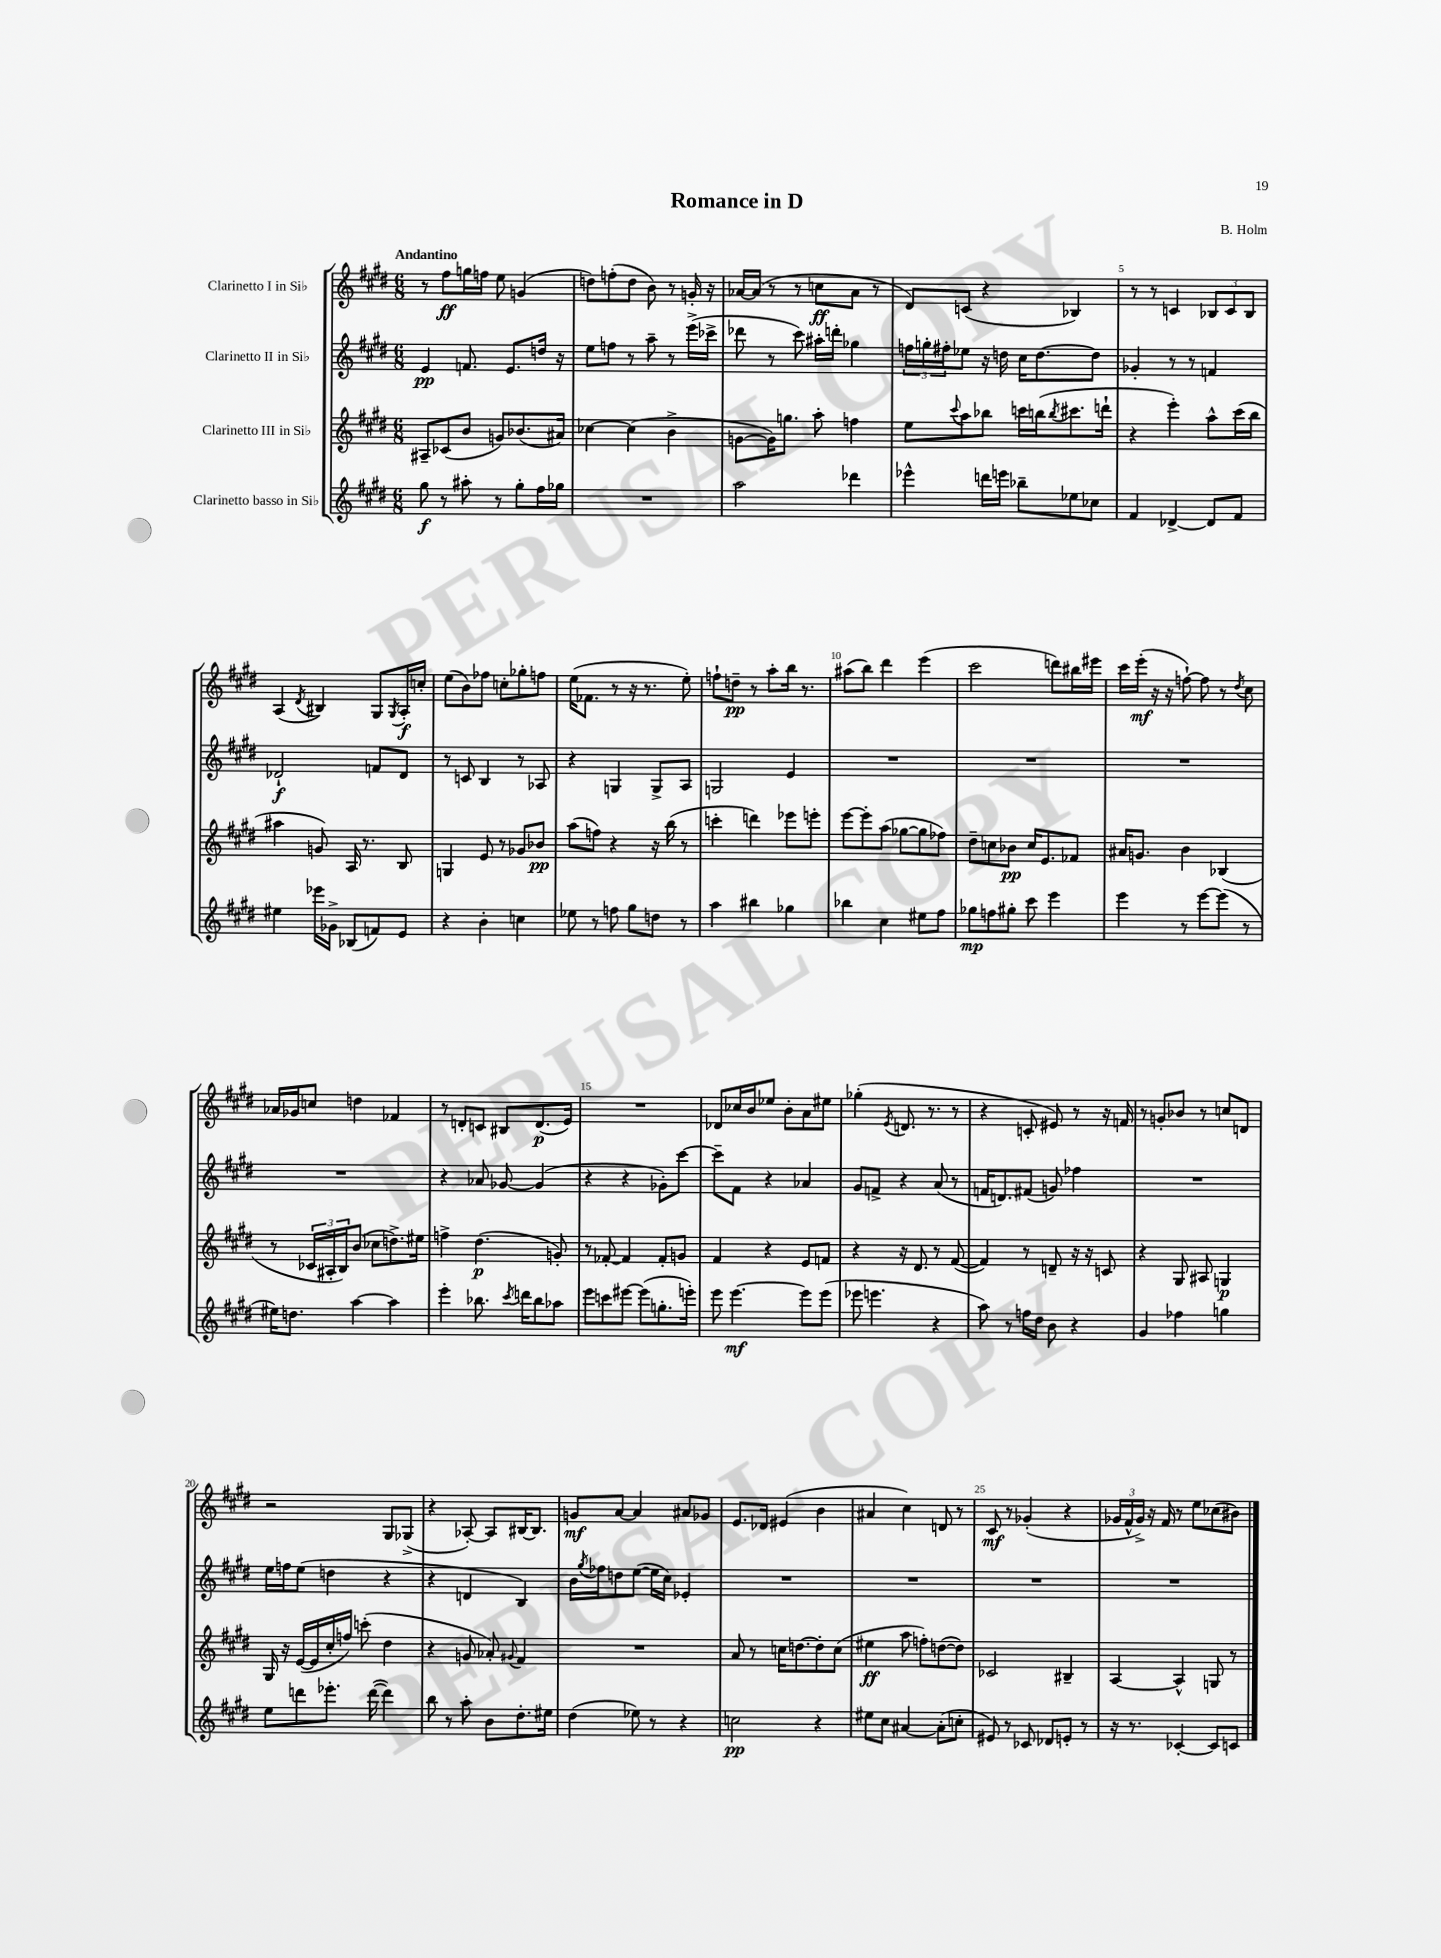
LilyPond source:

\header { title = "Romance in D" composer = "B. Holm" }
<<
\new StaffGroup <<
\new Staff = "s0" \with { instrumentName = "Clarinetto I in Sib" } {
    \clef treble \key e \major \numericTimeSignature \time 6/8 \tempo "Andantino"
    r8 fis''8\ff g''16 f''16 e''8 g'4( |
    d''8) f''8-.( d''8 b'8) r8 g'16-. r16 |
    aes'16~ aes'16( r8 r8 c''8\ff aes'8 r8 |
    dis'8) c'8( r4 bes4) |
    r8 r8 c'4 \tuplet 3/2 { bes8 c'8 bes8 } |
    a4( \acciaccatura { dis'8 } bis4) gis8 \acciaccatura { gis8 } a16-.\f c''16-. |
    e''8( b'8) fes''8 c''8-. ges''8-. f''8 |
    e''16( fes'8. r8 r16 r8. e''8-.) |
    f''8-! d''8--\pp r8 a''8-. b''16 r8. |
    ais''8( b''8) dis'''4 e'''4( |
    cis'''2 d'''8) bis''16 eis'''16 |
    cis'''16 e'''16-.\mf( r16 r16 f''8~-!) f''8 r8 \acciaccatura { dis''8 } cis''8 |
    aes'16 ges'16 c''8 d''4 fes'4 |
    r8 d'8-. c'8 bis8 d'8.\p( e'16) |
    R2. |
    des'8 ces''16 b'16 ees''8 b'8-. a'8 eis''8 |
    ges''4-.( \acciaccatura { e'8 } d'8. r8. r8 |
    r4 c'8-. eis'8) r8 r16 f'16 |
    r8 g'8-. bes'8 r8 c''8 d'8 |
    r2 gis8 ges8->( |
    r4 aes8~-.) aes8 bis16~ bis8. |
    g'8\mf a'8~ a'4 ais'8 ges'8 |
    e'8. des'16 eis'4( b'4 |
    ais'4 cis''4) d'8 r8 |
    cis'8\mf r8 ges'4-.( r4 |
    \tuplet 3/2 { ges'16 fis'16-^ ges'16->) } r16 fis'16 r8 e''8 ces''8( bis'8) \bar "|." |
}
\new Staff = "s1" \with { instrumentName = "Clarinetto II in Sib" } {
    \clef treble \key e \major \numericTimeSignature \time 6/8
    e'4\pp f'8. e'8. d''16 r16 |
    e''8 f''8 r8 a''8-- r8 e'''16->( ces'''16-> |
    des'''8 r8 cis'''8) ais''16-. d'''16-. ges''4 |
    \tuplet 3/2 { f''16 g''16-. fis''16-. } ees''8 r16 d''16 cis''16 d''8.~ d''8 |
    ges'4-. r8 r8 f'4 |
    des'2-!\f f'8 des'8 |
    r8 c'8 b4 r8 aes8 |
    r4 g4 g8-> a8 |
    g2 e'4 |
    R2. |
    R2. |
    R2. |
    R2. |
    r4 aes'8 ges'8~ ges'4( |
    r4 r4 ges'8-.) cis'''8~ |
    cis'''8-- fis'8 r4 aes'4 |
    gis'8 f'8-> r4 a'8( r8 |
    f'16 d'8.) fis'8( g'8) fes''4 |
    R2. |
    e''16 f''16 e''8( d''4 r4 |
    r4 d'4 b4) |
    b'16 \acciaccatura { gis''8 } fes''16 d''8 e''8~( e''16 cis''16) ees'4-. |
    R2. |
    R2. |
    R2. |
    R2. \bar "|." |
}
\new Staff = "s2" \with { instrumentName = "Clarinetto III in Sib" } {
    \clef treble \key e \major \numericTimeSignature \time 6/8
    ais8-- ces'8( b'8 g'8) bes'8.( ais'16) |
    ces''4~ ces''4( b'4-> |
    g'8~ g'16) g''8. a''8-. f''4 |
    e''8 \appoggiatura { cis'''8 } a''8 bes''8 c'''16 b''16( \acciaccatura { b''8 } cis'''8. d'''16-! |
    r4 e'''4-.) a''8-^ cis'''16( b''16 |
    ais''4 g'8) a16 r8. b8 |
    g4 e'8 r8 ges'8 bes'8\pp |
    a''8( f''8) r4 r16 b''16( r8 |
    c'''4-. d'''4) ees'''8 e'''8-. |
    e'''8~ e'''8-. a''8( ges''8~ ges''8 fes''8) |
    dis''8-- c''8 bes'8\pp c''16 e'8. fes'8 |
    ais'16 g'8. b'4 bes4( |
    r8 \tuplet 3/2 { ces'16 ais16-. b16) } b'8( ces''8 d''8.->) eis''16 |
    f''4-> dis''4.\p( g'8-.) |
    r8 fes'8~-. fes'4 fes'8-. g'8 |
    fis'4 r4 e'8 f'8 |
    r4 r16 dis'8. r8 fis'8~( |
    fis'4) r8 d'8-- r16 r16 c'8 |
    r4 gis8 ais8 g4\p |
    gis16 r16 e'16~( e'16 cis''16-. f''16) c'''8-.( dis''4 |
    r4 g'8 aes'8-.) \appoggiatura { gis'8 } fis'4 |
    R2. |
    a'8 r8 c''16 d''8.~ d''8-. c''8( |
    eis''4\ff a''8 f''8-.) d''8~( d''8) |
    ces'2 bis4-- |
    a4~ a4-^ g8 r8 \bar "|." |
}
\new Staff = "s3" \with { instrumentName = "Clarinetto basso in Sib" } {
    \clef treble \key e \major \numericTimeSignature \time 6/8
    gis''8\f r8 ais''8-. r8 gis''8-. fis''16 ges''16 |
    R2. |
    a''2 des'''4 |
    ees'''4-^ d'''16 e'''16 bes''8-- ees''8 ces''8 |
    fis'4 des'4~-> des'8 fis'8 |
    eis''4 ees'''16 ges'16-> bes8( f'8) e'8 |
    r4 b'4-. c''4 |
    ees''8 r8 f''8 gis''8 d''8 r8 |
    a''4 bis''4 ges''4 |
    bes''4 cis''4 eis''8 fis''8 |
    ges''8\mp f''8 gis''8-. cis'''8 e'''4 |
    e'''4 r8 e'''8~ e'''8( r8 |
    eis''16) d''8. a''4~ a''4 |
    e'''4-. bes''8. \acciaccatura { cis'''8 } d'''16 bes''8 aes''8 |
    e'''8 c'''8 eis'''8~ eis'''8( g''8.-. e'''16-.) |
    e'''8 e'''4.~\mf e'''8 e'''8( |
    ees'''8 e'''4. r4 |
    a''8) r8 f''16 dis''16 b'8 r4 |
    gis'4 fes''4 g''4 |
    e''8 d'''8 ees'''8.-. d'''16~( d'''4) |
    b''8 r8 a''8-. b'8 dis''8.-. eis''16 |
    dis''4( ees''8) r8 r4 |
    c''2\pp r4 |
    eis''8 cis''8 ais'4~ ais'8-.( c''8-. |
    eis'8) r8 ces'8 des'8 e'8-. r8 |
    r16 r8. ces'4~-. ces'8 c'8 \bar "|." |
}
>>
>>
\layout { \context { \Score \override BarNumber.break-visibility = ##(#f #t #t) barNumberVisibility = #(every-nth-bar-number-visible 5) } }
